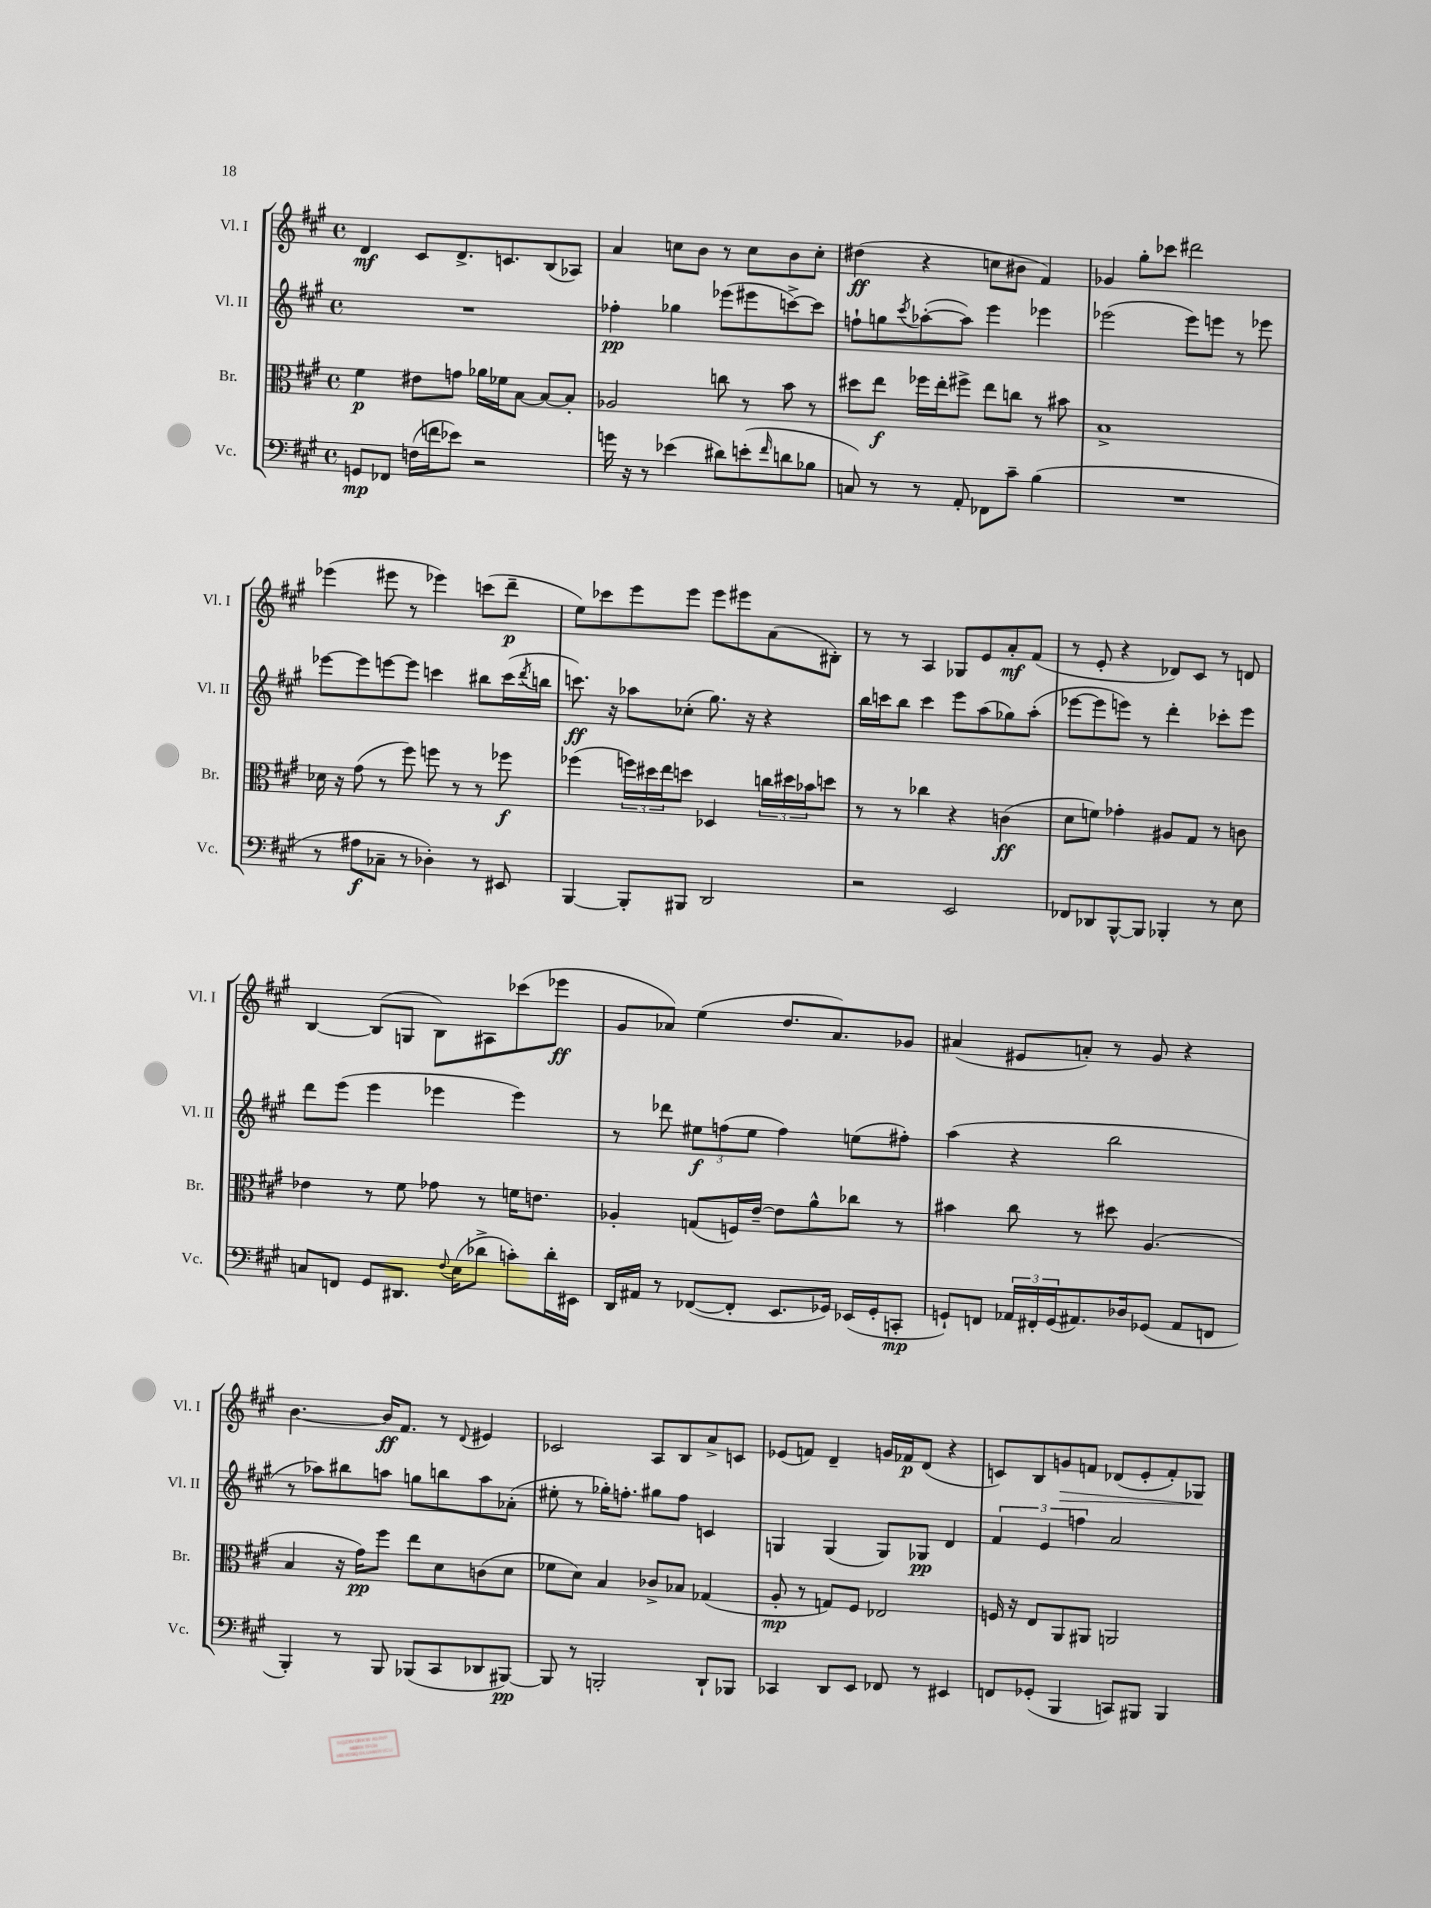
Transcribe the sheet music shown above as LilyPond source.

<<
\new StaffGroup <<
\new Staff = "s0" \with { instrumentName = "Vl. I" shortInstrumentName = "Vl. I" } {
    \clef treble \key a \major \defaultTimeSignature \time 4/4
    d'4\mf cis'8 d'8.-> c'8. b8( aes8) |
    a'4 c''8 b'8 r8 c''8 b'8 c''8-. |
    dis''4\ff( r4 c''8 bis'8 fis'4) |
    ges'4 gis''8-. ces'''8 dis'''2 |
    ees'''4( eis'''8 r8 ees'''4) c'''8( d'''8--\p |
    e''8) ces'''8 e'''8 e'''8 e'''8 eis'''8 a'8( bis8-.) |
    r8 r8 a4 ges8 e'8 a'8-.\mf fis'8( |
    r8 e'8-. r4 des'8) cis'8 r8 d'8 |
    b4~ b8( g8 b8) ais8 ces'''8( ees'''8\ff |
    gis'8 aes'8) e''4( d''8. aes'8.) ges'8 |
    ais'4( eis'8 a'8-.) r8 gis'8 r4 |
    b'4.~ b'16\ff fis'8. r8 \appoggiatura { d'8 } eis'4 |
    ces'2 a8 b8 a'8-> c'8 |
    ees'8( f'8) d'4-- g'16 fes'16\p d'8( r4 |
    c'8) b8 g'8\> f'8 des'8( e'8-. f'8-.) ges8\! \bar "|." |
}
\new Staff = "s1" \with { instrumentName = "Vl. II" shortInstrumentName = "Vl. II" } {
    \clef treble \key a \major \defaultTimeSignature \time 4/4
    R1 |
    fes''4-.\pp ges''4 ees'''8( eis'''8 c'''8~->) c'''8 |
    f''8-! g''8 \acciaccatura { cis'''8 } aes''8~-.( aes''8) e'''4 ees'''4 |
    ees'''2( ees'''8) e'''8 r8 ees'''8 |
    ees'''8~ ees'''8 e'''8~ e'''8 c'''4 bis''8 c'''16( \acciaccatura { d'''8 } b''16 |
    c'''8.\ff) r16 aes''8 ces''8-.( gis''8.) r16 r4 |
    b''16 c'''16 b''8 c'''4 e'''8 a''8( ges''8) a''8-.( |
    ees'''8~ ees'''8 e'''8) r8 d'''4-. ces'''8-. e'''8 |
    d'''8 e'''8( e'''4 ees'''4 ees'''4) |
    r8 des'''8 \tuplet 3/2 { eis''8\f f''8( eis''8 } f''4) e''8( fis''8-.) |
    a''4( r4 b''2 |
    r8 aes''8) bis''8 a''8 g''8 b''8 a''8 aes'8-.( |
    eis''8-. r8 ges''16-.) f''8.-. gis''8 f''8 c'4 |
    g4 g4( g8) ges8\pp d'4 |
    \tuplet 3/2 { fis'4 e'4 f''4 } a'2 \bar "|." |
}
\new Staff = "s2" \with { instrumentName = "Br." shortInstrumentName = "Br." } {
    \clef alto \key a \major \defaultTimeSignature \time 4/4
    fis'4\p eis'8 g'8 aes'16 fes'16 b8~ b8~ b8-. |
    aes2 c''8 r8 b'8 r8 |
    dis''8 e''8\f fes''16 e''16-. fis''8-> e''8 c''8 r8 bis'8 |
    b1-> |
    des'16 r16 gis'8( r8 fis''8) f''8 r8 r8 fes''8\f |
    fes''4( \tuplet 3/2 { f''16) dis''16 e''16 } d''8 des4 \tuplet 3/2 { c''16 dis''16 bes'16 } d''8 |
    r8 r8 ces''4 r4 c'4\ff( |
    d'8 f'8) ges'4-. ais8 gis8 r8 c'8 |
    ees'4 r8 fis'8 ges'8 r8 f'16 e'8. |
    aes4-. g8( f16) e'16~-- e'8 a'8-^ ces''8 r8 |
    bis'4 cis''8 r8 dis''8 a4.( |
    b4 r16 gis'16\pp) fis''8 e''8 d'8 c'8( d'8 |
    fes'8 d'8) b4 ces'8-> bes8 ges4( |
    a8-.\mp r8 g8) fis8 ees2 |
    f16 r16 e8 a,8 ais,8 a,2 \bar "|." |
}
\new Staff = "s3" \with { instrumentName = "Vc." shortInstrumentName = "Vc." } {
    \clef bass \key a \major \defaultTimeSignature \time 4/4
    g,8\mp fes,8 f16( f'16 ees'8) r2 |
    g'16 r16 r8 ees'4( dis'8) e'8-.( \grace { fis'16 } d'8 bes8 |
    c8) r8 r8 a,8-. fes,8 cis'8-- b4( |
    R1 |
    r8 ais8\f ces8-- r8 des4-.) r8 eis,8 |
    b,,4~ b,,8-. bis,,8 d,2 |
    r2 e,2 |
    fes,8 des,8 b,,8~-^ b,,8 bes,,4-. r8 e8 |
    c8 f,8 gis,8 dis,8. \appoggiatura { fis8 } e16( des'8-> c'8-.) des'16-. eis,16 |
    d,16 ais,16 r8 fes,8~( fes,8-. e,8. ges,16) ees,16( ges,16-. c,8-.\mp |
    g,8-!) f,8 \tuplet 3/2 { aes,16 fis,16-. g,16( } ais,8.) des16 ges,8( ais,8 f,8 |
    b,,4-.) r8 b,,8 bes,,8( cis,8 des,8 bis,,8~\pp) |
    bis,,8 r8 b,,2-. d,8-! bes,,8 |
    ces,4 d,8 e,8 fes,8 r8 eis,4 |
    f,8 ges,8-.( b,,4 c,8) bis,,8 bis,,4 \bar "|." |
}
>>
>>
\layout { \context { \Score \remove "Bar_number_engraver" } }
